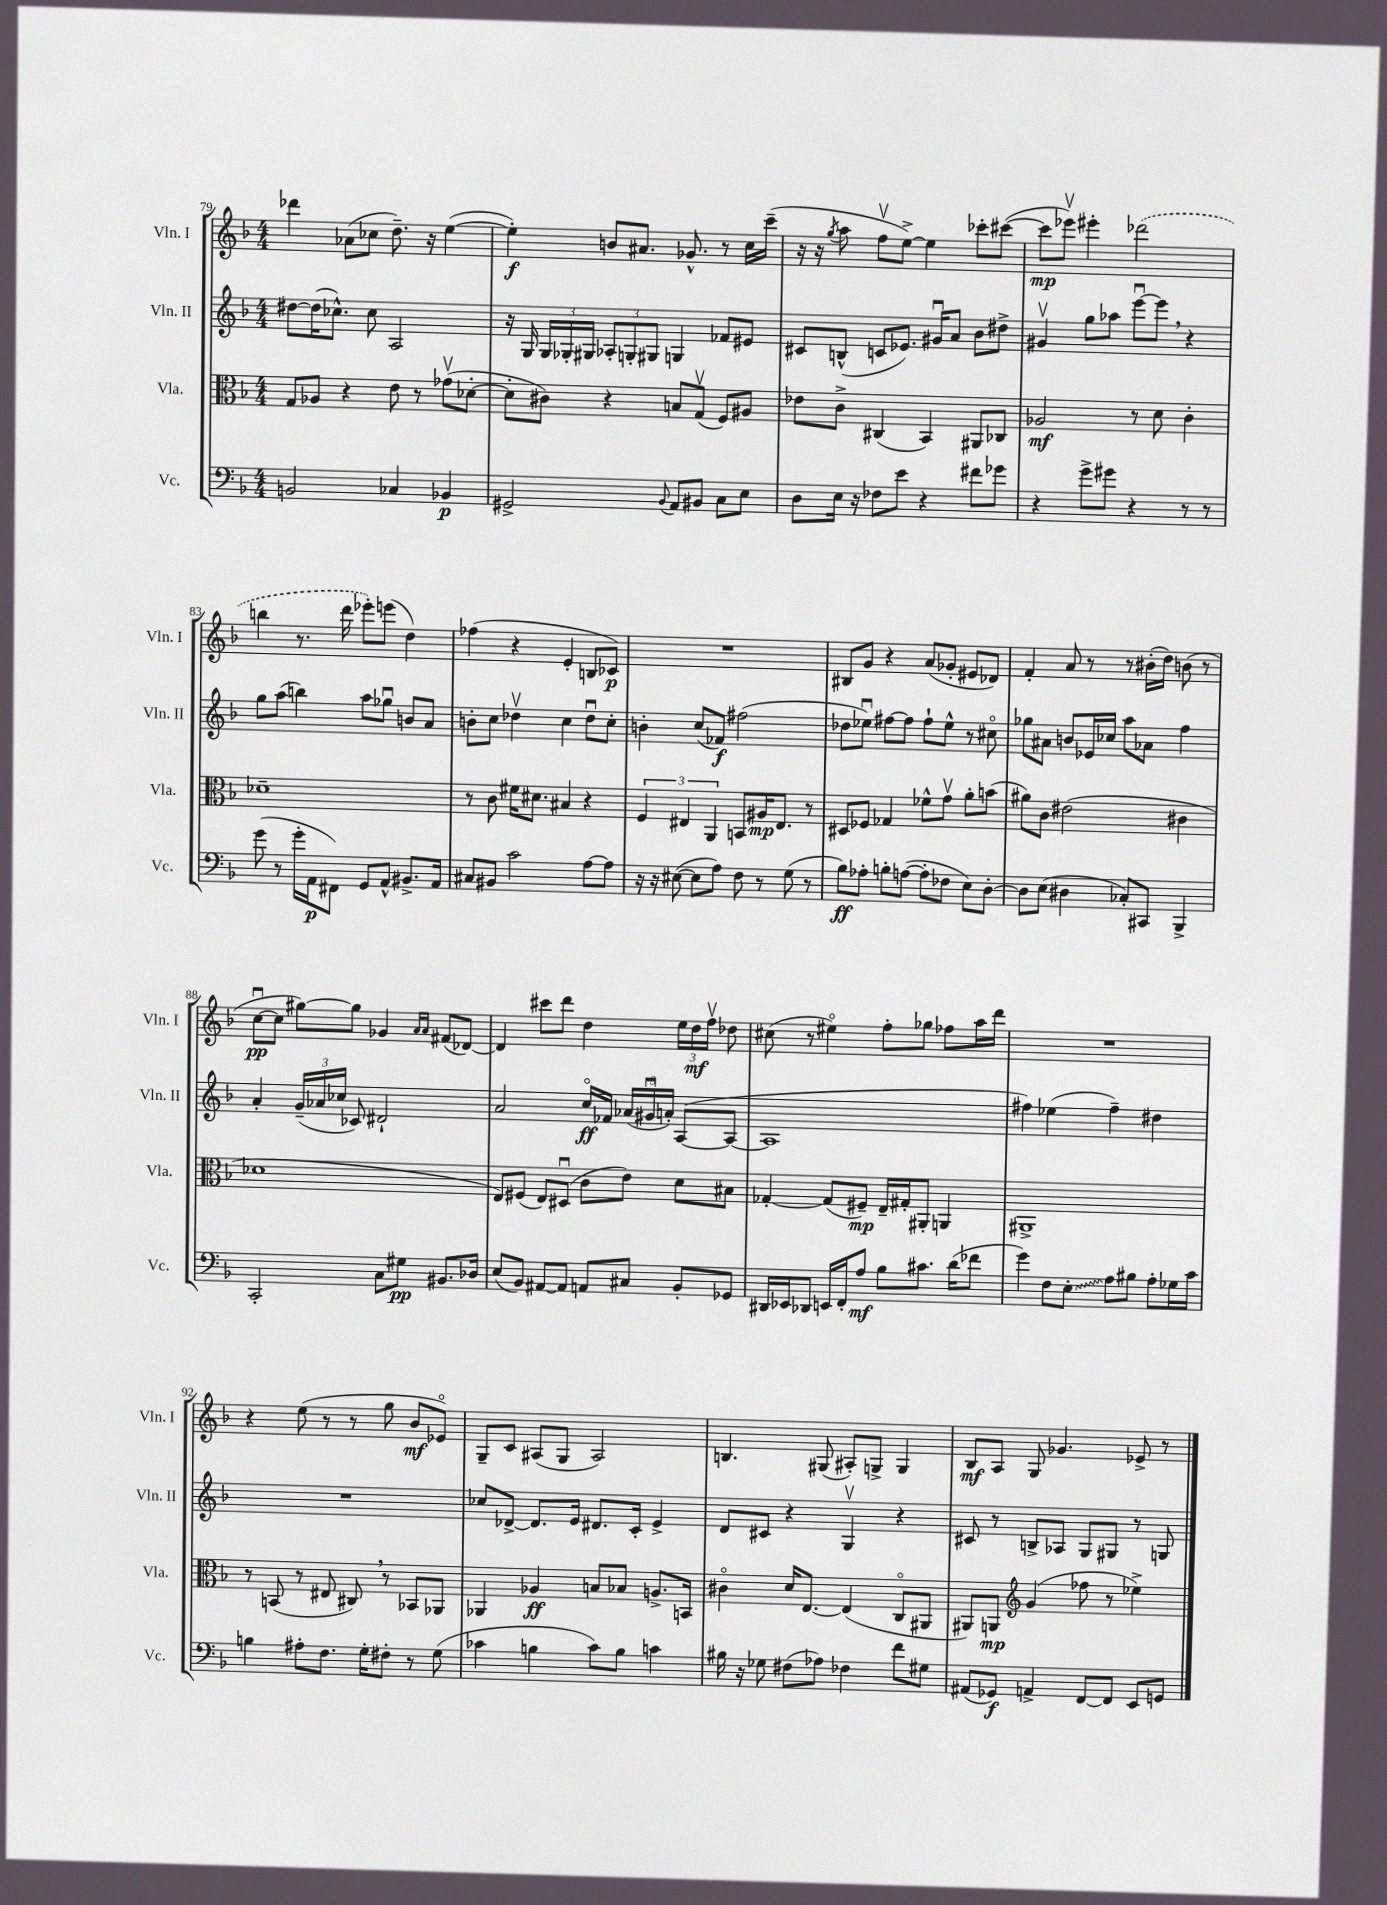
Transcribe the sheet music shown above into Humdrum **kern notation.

**kern	**kern	**kern	**kern
*staff4	*staff3	*staff2	*staff1
*clefF4	*clefC3	*clefG2	*clefG2
*k[b-]	*k[b-]	*k[b-]	*k[b-]
*M4/4	*M4/4	*M4/4	*M4/4
2BB/	8G/L	[8dd#\L	4ddd-\
.	8A-/J	(16dd#\]K	.
.	.	8.cc-^^\J)	.
.	4r	.	(8a-\L
.	.	8cc-\	8cc-\J
4C-/	8e\	2A/	8.dd~\)
.	8r	.	.
.	.	.	16r
4BB-/	(8g-v\L	.	([4ee\
.	[8d-'\J	.	.
=	=	=	=
2GG#^/	8d-'\]L	16r	4ee'\])
.	.	16G/	.
.	8c#\J)	24G/LL	.
.	.	24G-'/	.
.	.	24G#/JJ	.
.	4r	12A-'/L	8b/L
.	.	12G'/	.
.	.	.	8.a#/J
.	.	12G#/J	.
8qqBB-/	.	.	.
8AA/L	8B/L	4G/	.
.	.	.	8.g-^^/
8BB#/J	(8Gv/J	.	.
8C\L	8F/L)	8f-/L	8r
8E\J	8A#/J	8e#/J	16cc\LL
.	.	.	(16ccc~\JJ
=	=	=	=
8D\L	8e-\L	8c#/L	16r
.	.	.	16r
.	.	.	8qgg/
16E\Jk	8c^\J	(8B^^/J	8aa\
16r	.	.	.
8F-\L	(4C#/	8c/L	8ffv\L
8e\J	.	8.e-/J)	[8ee^\J)
4r	4BB-/)	.	4ee\]
.	.	16g#u/LK	.
.	.	8a/J	.
8f#\L	8AA#/L	8b-\L	8ccc-'\L
8g-\J	8C-/J	8dd#^\J	([8ccc#\J
=	=	=	=
4r	2A-/	4g#v/	8ccc#\]L
.	.	.	8eee-v\J)
8g^\L	.	8gg\L	4eee#'\
8g#\J	.	8aa-\J	.
4r	8r	[8eeeu\L	(2ddd-\
.	8d\	8eee\]J	.
8r	4c'\	4r	.
8r	.	.	.
=	=	=	=
(8g\	1d-~	8gg\L	4bb\
8r	.	(8aa\J	.
16g'\LL	.	4bb\)	8.r
16AA\J	.	.	.
8FF#\J)	.	.	.
.	.	.	16ddd\
8GG/L	.	8aa\L	8eee-'\L)
8AA^^/J	.	8gg-u\J	(8eee\J
8.BB#^/L	.	8b/L	4dd\)
.	.	8a/J	.
16AA/Jk	.	.	.
=	=	=	=
8C#/L	8r	8b'\L	(4ff-\
8BB#/J	8c\	8cc\J	.
2c\	16f#\LK	4dd-v\	4r
.	8.d#\J	.	.
.	4B#/	4cc\	4e'/
[8A\L	4r	8dd-u\L	8B/L
8A\]J	.	8cc'\J	8c-/J)
=	=	=	=
16r	6F/	4b'\	1r
16r	.	.	.
([8E#\	.	.	.
.	6E#/	.	.
8E#\]L	.	(8cc/L	.
.	6AA/	.	.
8A\J)	.	8f-/J)	.
8F\	8BB/L	(2ff#\	.
8r	16A#/K	.	.
.	8.E#/J	.	.
(8G\	.	.	.
8r	8r	.	.
=	=	=	=
8B-\L)	8D#/L	8dd-\L	8B#/L
8A-'\J	8F-/J	8ee-u\J)	8g/J
8B'\L	4G-/	[8ff#\L	4r
([8A\J	.	8ff#\]J	.
8A'\]L	8f-^^\L	8ff#`\L	(8a/L
8F-\J	8gv\J	8ee-^^\J	8g-'/J
8E\L)	8a'\L	8r	8e#/L
[8D'\J	(8b\J	8cc#o\	8d-/J)
=	=	=	=
8D\]L	8a#\L)	8gg-\L	4f'/
(8E\J	8c\J	8a#\J	.
4D#\	(2e#\	8b/L	8a/
.	.	16e-/L	8r
.	.	16cc-/JJ	.
8C-'/L)	.	8aa\L	8r
8CC#/J	.	8a-\J	(16b#'\LL
.	.	.	16dd\JJ)
4BBB-^/	4c#\	4ff\	(8b\
.	.	.	8r
=	=	=	=
2CC'/	1d-	4a'/	[8ccu\L
.	.	.	8cc\]J
.	.	(24g~/LL	[8gg#\L)
.	.	24a-/	.
.	.	24cc-/JJ	.
.	.	8c-/)	8gg#\]J
8C\L	.	2d#`/	4g-/
8G#\J	.	.	.
.	.	.	16qqa/LL
.	.	.	16qqa/JJ
8.BB#/L	.	.	(8f#/L
.	.	.	[8d-/J)
16D-/Jk	.	.	.
=	=	=	=
(8E/L	8E/L)	2a/	4d-/]
8BB-/J)	(8F#/J	.	.
[8AA#/L	8E/L)	.	8ccc#\L
8AA#/]J	(8D#u/J	.	8ddd\J
8AA/L	8c\L	16cco/LL	4dd\
.	.	16f-/JJ	.
8C#/J	8e\J)	(24a-/LL	.
.	.	24g#u/	.
.	.	24a'/JJ)	.
8BB-'/L	8d\L	([8A/L	24ee\LL
.	.	.	24dd\
.	.	.	24ffv\JJ
8GG-/J	8B#\J	8A/_J	8dd-\
=	=	=	=
16DD#/LL	[4G-'/	1A]	(8cc#\
16EE-/J	.	.	.
8DD-/J	.	.	8r
16EE/LL	(8G-/]L	.	4ee#o\)
16FF'/J	.	.	.
8A/J	8F#~/J)	.	.
8B-\L	16E~/LL	.	8ff'\L
.	16G#'/J	.	.
8.c#\J	8AA#'/J	.	8gg-\J
.	4AA/	.	8ff-\L
(16d\LK	.	.	.
8f-\J	.	.	16aa\L
.	.	.	16ddd\JJ
=	=	=	=
4g\)	1AA#^	4ff#\)	1r
8F\L	.	(4ee-\	.
8E'\J	.	.	.
8A\L	.	4ff#~\)	.
8B#\J	.	.	.
8A'\L	.	4dd#\	.
16G-\L	.	.	.
16c\JJ	.	.	.
=	=	=	=
4B\	8r	1r	4r
.	(8BB/	.	.
8A#'\L	8r	.	(8ee\
8.F\J	8E#/	.	8r
.	8C#/)	.	8r
16G'\LK	.	.	.
8F#'\J	8r	.	8gg\
8r	8BB-/L	.	8b-/L
(8G\	8AA-/J	.	8e-o/J)
=	=	=	=
4c-\	4AA-/	8cc-/L	8G~/L
.	.	[8d-^/J	8c/J
4B\	4A-/	8.d-/]L	(8A#/L
.	.	.	8G/J
.	.	16e/Jk	.
8c-\L)	8B/L	8.d#/L	2A#/)
8B\J	8B-/J	.	.
.	.	16c'/Jk	.
4c\	8.A^/L	4e^/	.
.	16BB/Jk	.	.
=	=	=	=
16B#\	4c#o\	8d/L	4.B/
16r	.	.	.
8G-\	.	8c#/J	.
(8F#\L	16d/LK	4r	.
.	[8.E/J	.	.
8A-\J)	.	.	(8G#/
4F-\	(4E/]	4Gv/	8A#'/L)
.	.	.	8G^/J
8f\L	8Co/L	4r	4G/
8G#\J	8AA#/J	.	.
=	=	=	=
(8AA#/L	8AA#/L)	8c#/	8B-/L
8GG-/J)	8AA/J	8r	8A/J
*	*clefG2	*	*
4AA^/	(4g/	8B^/L	8G/
.	.	8A-/J	4.g-/
[8FF/L	8ff-\	8G/L	.
8FF/]J	8r	8G#/J	.
8EE/L	4ee-^\)	8r	8e-^/
8GG/J	.	8G/	8r
==	==	==	==
*-	*-	*-	*-
